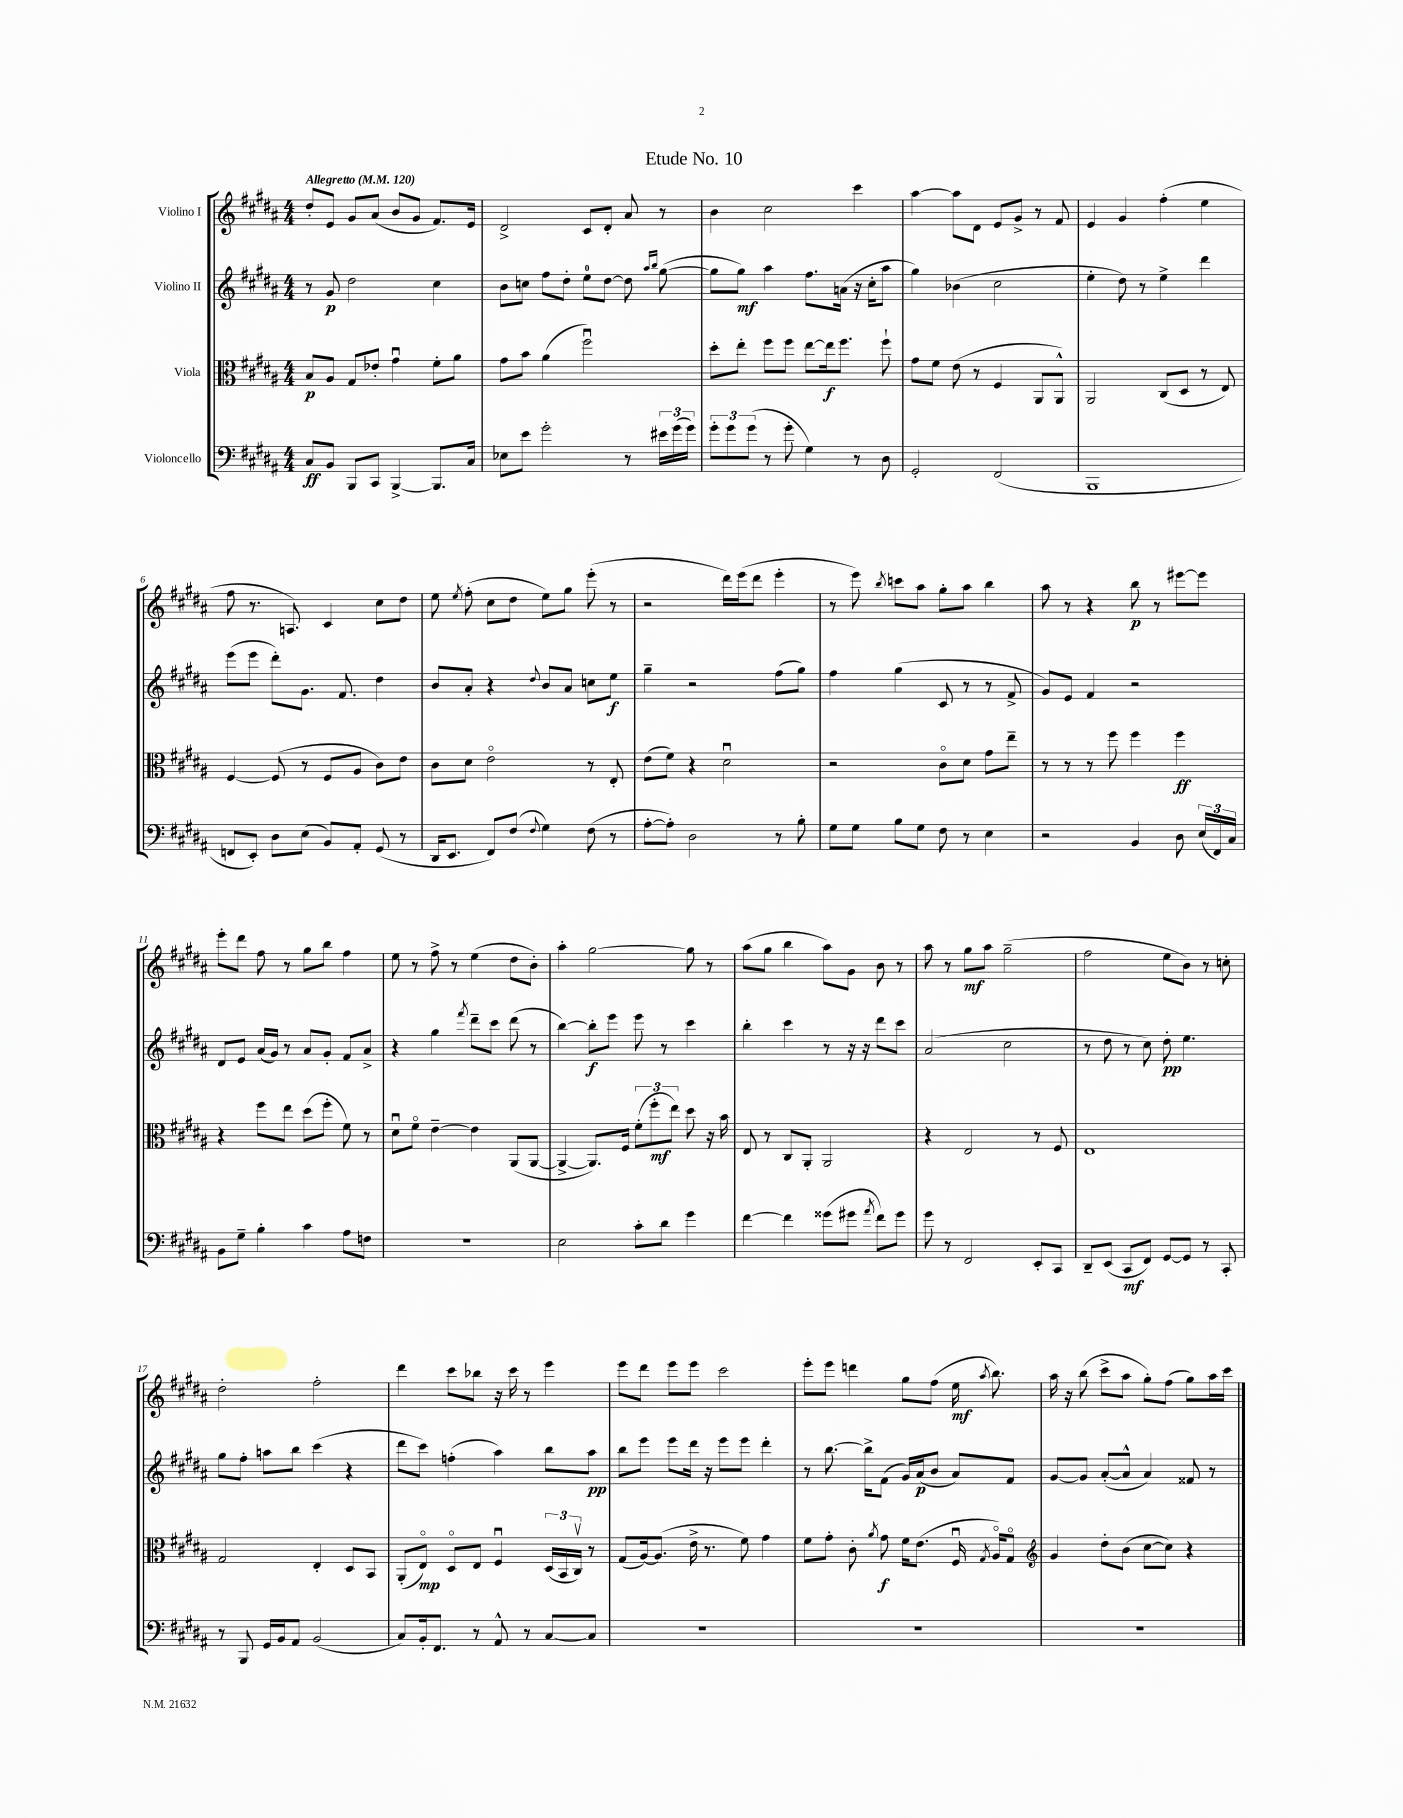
\header { title = "Etude No. 10" }
<<
\new StaffGroup <<
\new Staff = "s0" \with { instrumentName = "Violino I" } {
    \clef treble \key b \major \numericTimeSignature \time 4/4 \tempo "Allegretto" 4 = 120
    \autoBeamOff dis''8[-. e'8] gis'8[ ais'8]( b'8[ gis'8] fis'8.[) e'16] |
    dis'2-> cis'8[ dis'8]-. ais'8 r8 |
    b'4 cis''2 cis'''4 |
    ais''4~ ais''8[ dis'8] e'8[ gis'8]-> r8 fis'8 |
    e'4 gis'4 fis''4-.( e''4 |
    fis''8 r8. a8.) cis'4 cis''8[ dis''8] |
    e''8 \acciaccatura { e''8 } fis''8-.( cis''8[ dis''8] e''8[) gis''8] e'''8-.( r8 |
    r2 dis'''16[) e'''16( dis'''8] e'''4-. |
    r8 e'''8) \acciaccatura { b''8 } c'''8[ ais''8] gis''8[-. ais''8] b''4 |
    ais''8 r8 r4 b''8\p r8 eis'''8[~ eis'''8] |
    e'''8[-. dis'''8] fis''8 r8 gis''8[ b''8] fis''4 |
    e''8 r8 fis''8-> r8 e''4( dis''8[ b'8]-.) |
    ais''4-. gis''2~ gis''8 r8 |
    ais''8[( gis''8] b''4 ais''8[) gis'8] b'8 r8 |
    ais''8 r8 gis''8[\mf ais''8] gis''2--( |
    fis''2 e''8[ b'8]) r8 c''8-. |
    dis''2-. fis''2-. |
    dis'''4 cis'''8[ bes''8] r16 cis'''16 r8 e'''4 |
    e'''8[ dis'''8] e'''8[ e'''8] cis'''2 |
    e'''8[-. e'''8] d'''4 gis''8[ fis''8]( e''16\mf \acciaccatura { ais''8 } b''8.) |
    ais''16 r16 b''8( cis'''8[-> ais''8] gis''8[-.) fis''8]( gis''8[) ais''16 cis'''16] \bar "|." |
}
\new Staff = "s1" \with { instrumentName = "Violino II" } {
    \clef treble \key b \major \numericTimeSignature \time 4/4
    \autoBeamOff r8 gis'8\p dis''2 cis''4 |
    b'8[ c''8] fis''8[ dis''8]-. e''8[-0 dis''8]~ dis''8 \grace { ais''16[ b''16] } gis''8~( |
    gis''8[ gis''8]\mf) ais''4 fis''8.[ a'16]( r16 cis''16[-. ais''8] |
    gis''4) bes'4( cis''2 |
    e''4-. dis''8) r8 e''4-> dis'''4 |
    e'''8[( e'''8] dis'''8[-.) gis'8.] fis'8. dis''4 |
    b'8[ ais'8]-. r4 \appoggiatura { dis''8 } b'8[ ais'8] c''8[ e''8]\f |
    gis''4-- r2 fis''8[( gis''8]) |
    fis''4 gis''4( cis'8 r8 r8 fis'8-> |
    gis'8[) e'8] fis'4 r2 |
    dis'8[ e'8] ais'16[( gis'16]) r8 ais'8[ gis'8]-. fis'8[ ais'8]-> |
    r4 gis''4 \acciaccatura { fis'''8 } dis'''8[-- cis'''8] dis'''8( r8 |
    b''4~) b''8[-.\f e'''8] e'''8 r8 cis'''4 |
    b''4-. cis'''4 r8 r16 r16 dis'''8[ cis'''8] |
    ais'2( cis''2 |
    r8 dis''8 r8 cis''8) dis''8-.\pp e''4. |
    gis''8[ fis''8]-. a''8[ b''8] cis'''4( r4 |
    dis'''8[ cis'''8]) f''4-.( ais''4) b''8[ ais''8]\pp |
    b''8[ e'''8] e'''8[ dis'''16] r16 e'''8[ e'''8] dis'''4-. |
    r8 b''8.~ b''16[-> fis'8]( gis'16[) ais'16\p( b'8] ais'8[) fis'8] |
    gis'8[~ gis'8] ais'8[~-.( ais'8]-^ ais'4) fisis'8 r8 \bar "|." |
}
\new Staff = "s2" \with { instrumentName = "Viola" } {
    \clef alto \key b \major \numericTimeSignature \time 4/4
    \autoBeamOff b8[\p ais8] gis8[ ees'8]-. gis'4\downbow fis'8[-. ais'8] |
    gis'8[ b'8] ais'4( fis''2\downbow) |
    dis''8[-. e''8]-. fis''8[ fis''8] e''8[~ e''16\f fis''8.] fis''8-! |
    gis'8[ fis'8] e'8( r8 fis4 ais,8[ ais,8]-^) |
    ais,2 cis8[( dis8] r8 e8) |
    fis4~ fis8( r8 fis8[ ais8] cis'8[) e'8] |
    cis'8[ dis'8] e'2\flageolet r8 e8-. |
    e'8[( fis'8]) r4 dis'2\downbow |
    r2 cis'8[\flageolet dis'8] gis'8[ e''8]-- |
    r8 r8 r8 fis''8 fis''4 fis''4\ff |
    r4 fis''8[ e''8] dis''8[( fis''8]-. fis'8) r8 |
    dis'8[\downbow fis'8]\flageolet e'4~-- e'4 ais,8[( ais,8]~ |
    ais,4~-> ais,8.[) fis16] \tuplet 3/2 { fis'8[-.( fis''8-.\mf e''8]) } dis''8 r16 b'16 |
    e8 r8 cis8[ ais,8]-. ais,2 |
    r4 e2 r8 fis8 |
    e1 |
    gis2 e4-. dis8[ b,8] |
    ais,8[-.( e8]\flageolet\mp) dis8[\flageolet e8] fis4\downbow \tuplet 3/2 { dis16[( b,16 cis16]\upbow) } r8 |
    gis8[( ais16~) ais8.]( e'16-> r8. fis'8) gis'4 |
    fis'8[ gis'8]-. cis'8-. \acciaccatura { ais'8 } gis'8\f fis'16[ e'8.]( fis16\downbow \acciaccatura { gis8 } ais16[\flageolet) gis8]\flageolet |
    \clef treble gis'4 dis''8[-. b'8]( cis''8[~ cis''8]) r4 \bar "|." |
}
\new Staff = "s3" \with { instrumentName = "Violoncello" } {
    \clef bass \key b \major \numericTimeSignature \time 4/4
    \autoBeamOff cis8[\ff b,8] b,,8[ cis,8] b,,4~-> b,,8.[ cis16] |
    ees8[ e'8] gis'2-. r8 \tuplet 3/2 { eis'16[ gis'16( gis'16]) } |
    \tuplet 3/2 { gis'8[-. gis'8 gis'8]( } r8 gis'8-. gis4) r8 dis8 |
    gis,2-. fis,2( |
    b,,1 |
    f,8[ e,8]-.) dis8[ e8]( b,8[) ais,8]-. gis,8( r8 |
    dis,16[ e,8.] fis,8[) fis8]( \appoggiatura { fis8 } gis4) fis8( r8 |
    ais8[~-. ais8]-.) dis2 r8 b8-. |
    gis8[ gis8] b8[ gis8] fis8 r8 e4 |
    r2 b,4 dis8 \tuplet 3/2 { e16[( fis,16) cis16] } |
    b,8[ gis8]-- b4-. cis'4 ais8[ f8] |
    R1 |
    e2 cis'8[-. dis'8] gis'4 |
    fis'4~ fis'4 gisis'8[( gis'8] \acciaccatura { ais'8 } fis'8[) gis'8] |
    gis'8 r8 fis,2 e,8[-. cis,8] |
    dis,8[-- e,8]( cis,8[\mf fis,8]) gis,8[~ gis,8] r8 cis,8-. |
    r8 b,,8 gis,16[ b,16 ais,8] b,2( |
    cis8[) b,16-. fis,8.] r8 ais,8-^ r8 cis8[~ cis8] |
    R1 |
    R1 |
    R1 \bar "|." |
}
>>
>>
